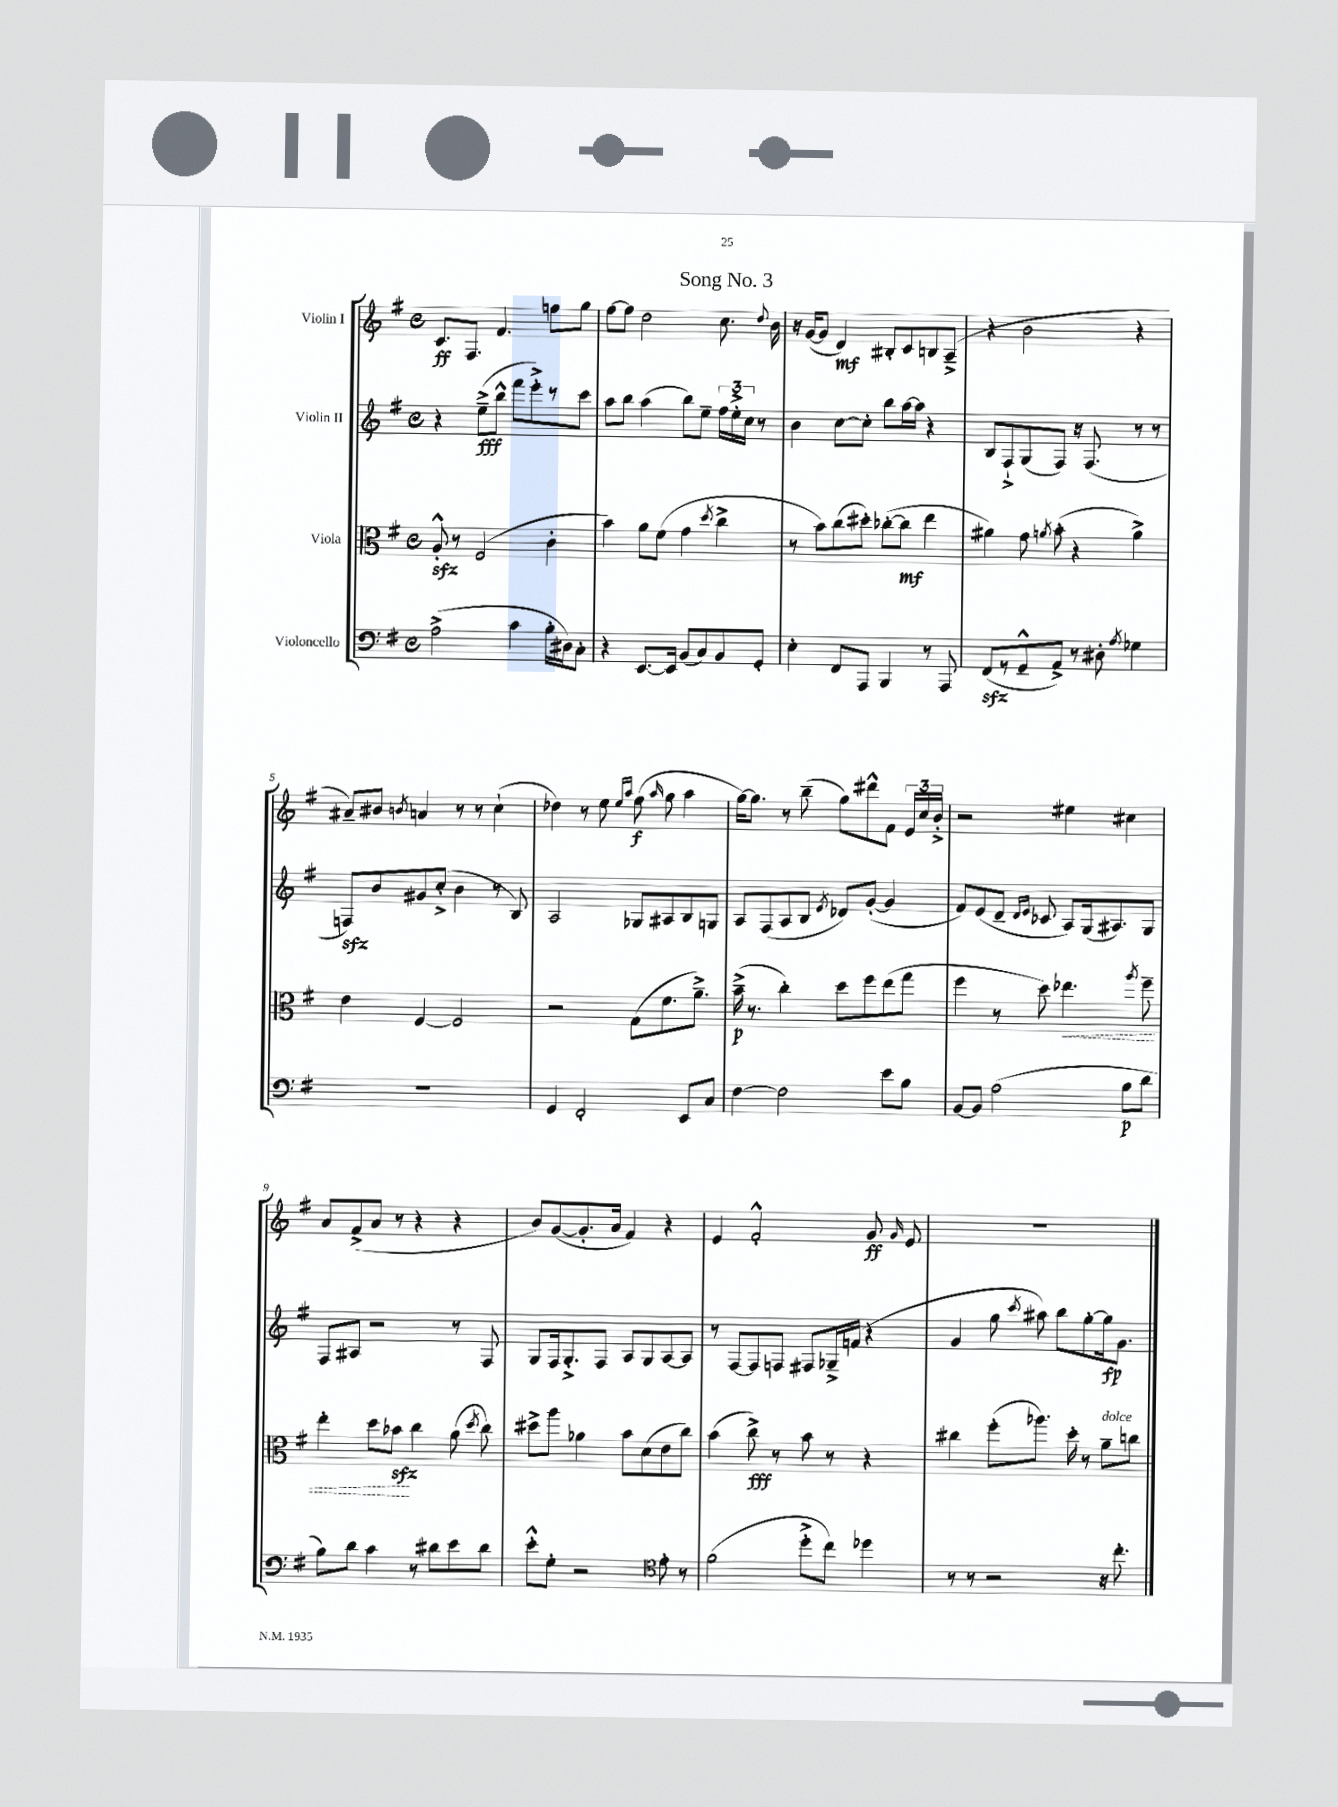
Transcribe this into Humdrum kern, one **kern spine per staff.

**kern	**dynam	**kern	**dynam	**kern	**dynam	**kern	**dynam
*part4	*part4	*part3	*part3	*part2	*part2	*part1	*part1
*staff4	*staff4	*staff3	*staff3	*staff2	*staff2	*staff1	*staff1
*I"Violoncello	*	*I"Viola	*	*I"Violin II	*	*I"Violin I	*
*clefF4	*	*clefC3	*	*clefG2	*	*clefG2	*
*k[f#]	*	*k[f#]	*	*k[f#]	*	*k[f#]	*
*M4/4	*	*M4/4	*	*M4/4	*	*M4/4	*
*met(c)	*	*met(c)	*	*met(c)	*	*met(c)	*
=1	=1	=1	=1	=1	=1	=1	=1
(2A^\	.	8Azz'^^/	.	4r	.	8.c/L	ff
.	.	8r	.	.	.	.	.
.	.	.	.	.	.	8.F#/J	.
.	.	(2F#/	.	(8ee~^\L	fff	.	.
.	.	.	.	8bb^^\J	.	4.f#/	.
4c\	.	.	.	8fff#\L	.	.	.
.	.	.	.	8eee'^\)	.	.	.
16B'\LL	.	4c'\	.	8r	.	8ffn\L	.
16D#X\J)	.	.	.	.	.	.	.
8C'\J	.	.	.	8ccc\J	.	8gg\J	.
=2	=2	=2	=2	=2	=2	=2	=2
4r	.	4b\)	.	8aa\L	.	[8ff#\L	.
.	.	.	.	8bb\J	.	8ff#\J]	.
[8.EE/L	.	8a\L	.	(4aa\	.	2dd\	.
.	.	(8f#\J	.	.	.	.	.
16EE/Jk]	.	.	.	.	.	.	.
(8BB/L	.	4g\	.	8bb\L)	.	.	.
8C/)	.	.	.	8ee~\J	.	.	.
.	.	8qdd/	.	.	.	.	.
8BB/	.	4cc^\	.	24ff#\LL	.	8.cc\	.
.	.	.	.	24ee'^\	.	.	.
.	.	.	.	24cc\JJ	.	.	.
8GG'/J	.	.	.	8r	.	.	.
.	.	.	.	.	.	8qqdd/	.
.	.	.	.	.	.	16b\	.
=3	=3	=3	=3	=3	=3	=3	=3
4E'\	.	8r	.	4b\	.	16r	.
.	.	.	.	.	.	([16g/KL	.
.	.	8b\L)	.	.	.	8g/J]	.
8FF#/L	.	(8cc\	.	[8cc\L	.	4d/)	mf
8AAA/J	.	8dd#X'\J)	.	8cc'\J]	.	.	.
4BBB/	.	([8cc-X'\L	.	8bb\L	.	8B#X'/L	.
.	.	8cc-\J]	mf	[16aa\L	.	8c/	.
.	.	.	.	16aa\JJ]	.	.	.
8r	.	4ee\	.	4r	.	8Bn/	.
8AAA/	.	.	.	.	.	(8A~^/J	.
=4	=4	=4	=4	=4	=4	=4	=4
(8FF#zz/L	.	4a#X\)	.	8B/L	.	4r	.
8r	.	.	.	8F#`^/	.	.	.
8GG~^^/	.	8g\	.	(8G/	.	2b\	.
.	.	8qan/	.	.	.	.	.
8AA^/J)	.	(8b'\	.	8F#/J)	.	.	.
8r	.	4r	.	16r	.	.	.
.	.	.	.	(8.F#/	.	.	.
8D#X'\	.	.	.	.	.	.	.
8qA/	.	.	.	.	.	.	.
4G-X\	.	4a^\)	.	8r	.	4r	.
.	.	.	.	8r	.	.	.
!!LO:LB:g=z
=5	=5	=5	=5	=5	=5	=5	=5
1r	.	4e\	.	8Fnzz/L)	.	8a#X~/L)	.
.	.	.	.	8b/	.	8b#X/J	.
.	.	.	.	.	.	8qbn/	.
.	.	[4F#/	.	8g#X/	.	4an/	.
.	.	.	.	(8cc'^/J	.	.	.
.	.	2F#/]	.	4b\	.	8r	.
.	.	.	.	.	.	8r	.
.	.	.	.	8r	.	(4cc`\	.
.	.	.	.	8B/)	.	.	.
=6	=6	=6	=6	=6	=6	=6	=6
4GG/	.	2r	.	2A/	.	4dd-X\)	.
2FF#'/	.	.	.	.	.	8r	.
.	.	.	.	.	.	8ee\	.
.	.	.	.	.	.	16qqee/LL	.
.	.	.	.	.	.	16qqaa/JJ	.
.	.	(8G\L	.	8G-X/L	.	(8ff#\	f
.	.	.	.	.	.	16qqaa/	.
.	.	8.f#\	.	8A#X/	.	8gg\	.
8EE/L	.	.	.	8B/	.	4aa\	.
.	.	8.a~^\J)	.	.	.	.	.
8C/J	.	.	.	8Gn/J	.	.	.
=7	=7	=7	=7	=7	=7	=7	=7
[4F#\	.	(16b~^\	p	8A/L	.	[16gg\KL)	.
.	.	8.r	.	.	.	8.gg\J]	.
.	.	.	.	(8F#/	.	.	.
2F#\]	.	4cc'\)	.	8A/	.	8r	.
.	.	.	.	8B/J	.	(8bb~\	.
.	.	.	.	8qe/	.	.	.
.	.	8dd\L	.	8d-X/L)	.	8gg\L)	.
.	.	8ff#\	.	([8g'/J	.	8ddd#X^^\	.
8e\L	.	(8ee\	.	4g/]	.	8f#\J	.
8B\J	.	8gg\J	.	.	.	24e/LL	.
.	.	.	.	.	.	24cc/	.
.	.	.	.	.	.	24b'^/JJ	.
=8	=8	=8	=8	=8	=8	=8	=8
[8BB/L	.	4ff#\	.	8f#/L)	.	2r	.
8BB/J]	.	.	.	(8e/	.	.	.
(2A\	.	8r	.	8d~/J	.	.	.
.	.	.	.	16qqd/LL	.	.	.
.	.	.	.	16qqe/JJ	.	.	.
.	.	8dd\)	.	8c-X/	.	.	.
!	!	!	!LO:HP:b	!	!	!	!
.	.	4.ee-X\	<	8A/L)	.	4ee#X\	.
.	.	.	.	(16G/k	.	.	.
.	.	.	.	8.A#X/)	.	.	.
8B\L	p	.	.	.	.	4cc#X\	.
.	.	8qaa/	.	.	.	.	.
8d\J	.	8ff#~\	.	8G/J	.	.	.
!!LO:LB:g=z
=9	=9	=9	=9	=9	=9	=9	=9
8B\L)	.	4ee'\	.	8F#/L	.	8a/L	.
8d\J	.	.	.	8A#X/J	.	(8f#^/	.
4c\	.	8dd\L	.	2r	.	8a/J	.
.	.	8b-Xzz\J	.	.	.	8r	.
8r	.	4cc\	[	.	.	4r	.
8d#X\L	.	.	.	.	.	.	.
8e\	.	(8a\	.	8r	.	4r	.
.	.	8qdd/	.	.	.	.	.
8d#\J	.	8cc\)	.	8F#/	.	.	.
=10	=10	=10	=10	=10	=10	=10	=10
8e'^^\L	.	8dd#X^\L	.	8G/L	.	8b/L)	.
8G'\J	.	8aa\J	.	16F#/k	.	([8g/	.
.	.	.	.	8.G'^/	.	.	.
2r	.	4a-X\	.	.	.	8.g'/]	.
.	.	.	.	8F#/J	.	.	.
.	.	.	.	.	.	16a/Jk	.
.	.	8b\L	.	8A/L	.	4f#/)	.
.	.	(8d\	.	8G/	.	.	.
*clefC4	*	*	*	*	*	*	*
8e'\	.	8e\	.	[8A/	.	4r	.
8r	.	8cc\J)	.	8A/J]	.	.	.
=11	=11	=11	=11	=11	=11	=11	=11
(2f#\	.	(4b\	.	8r	.	4e/	.
.	.	.	.	[8F#/L	.	.	.
.	.	8cc^\)	fff	8F#/]	.	2f#'^^/	.
.	.	8r	.	8Fn/J	.	.	.
8dd'^\L	.	8b\	.	8F#X/L	.	.	.
8cc\J)	.	8r	.	16G-X~^/L	.	.	.
.	.	.	.	(16fn/JJ	.	.	.
4dd-X\	.	4r	.	4r	.	8g/	ff
.	.	.	.	.	.	16qqg/	.
.	.	.	.	.	.	8e/	.
=12	=12	=12	=12	=12	=12	=12	=12
8r	.	4cc#X\	.	4g/	.	1r	.
8r	.	.	.	.	.	.	.
2r	.	(8ff#'\L	.	8gg\	.	.	.
.	.	.	.	8qccc/	.	.	.
.	.	8.aa-X\J)	.	8aa#X\)	.	.	.
.	.	.	.	8bb\L	.	.	.
.	.	16dd'\	.	.	.	.	.
.	.	8r	.	[8gg'\	.	.	.
!	!	!LO:TX:a:i:t=dolce	!	!	!	!	!
16r	.	8a~\L	.	16gg\k]	fp	.	.
8.cc'\	.	.	.	8.g\J	.	.	.
.	.	8ccn\J	.	.	.	.	.
==	==	==	==	==	==	==	==
*-	*-	*-	*-	*-	*-	*-	*-
